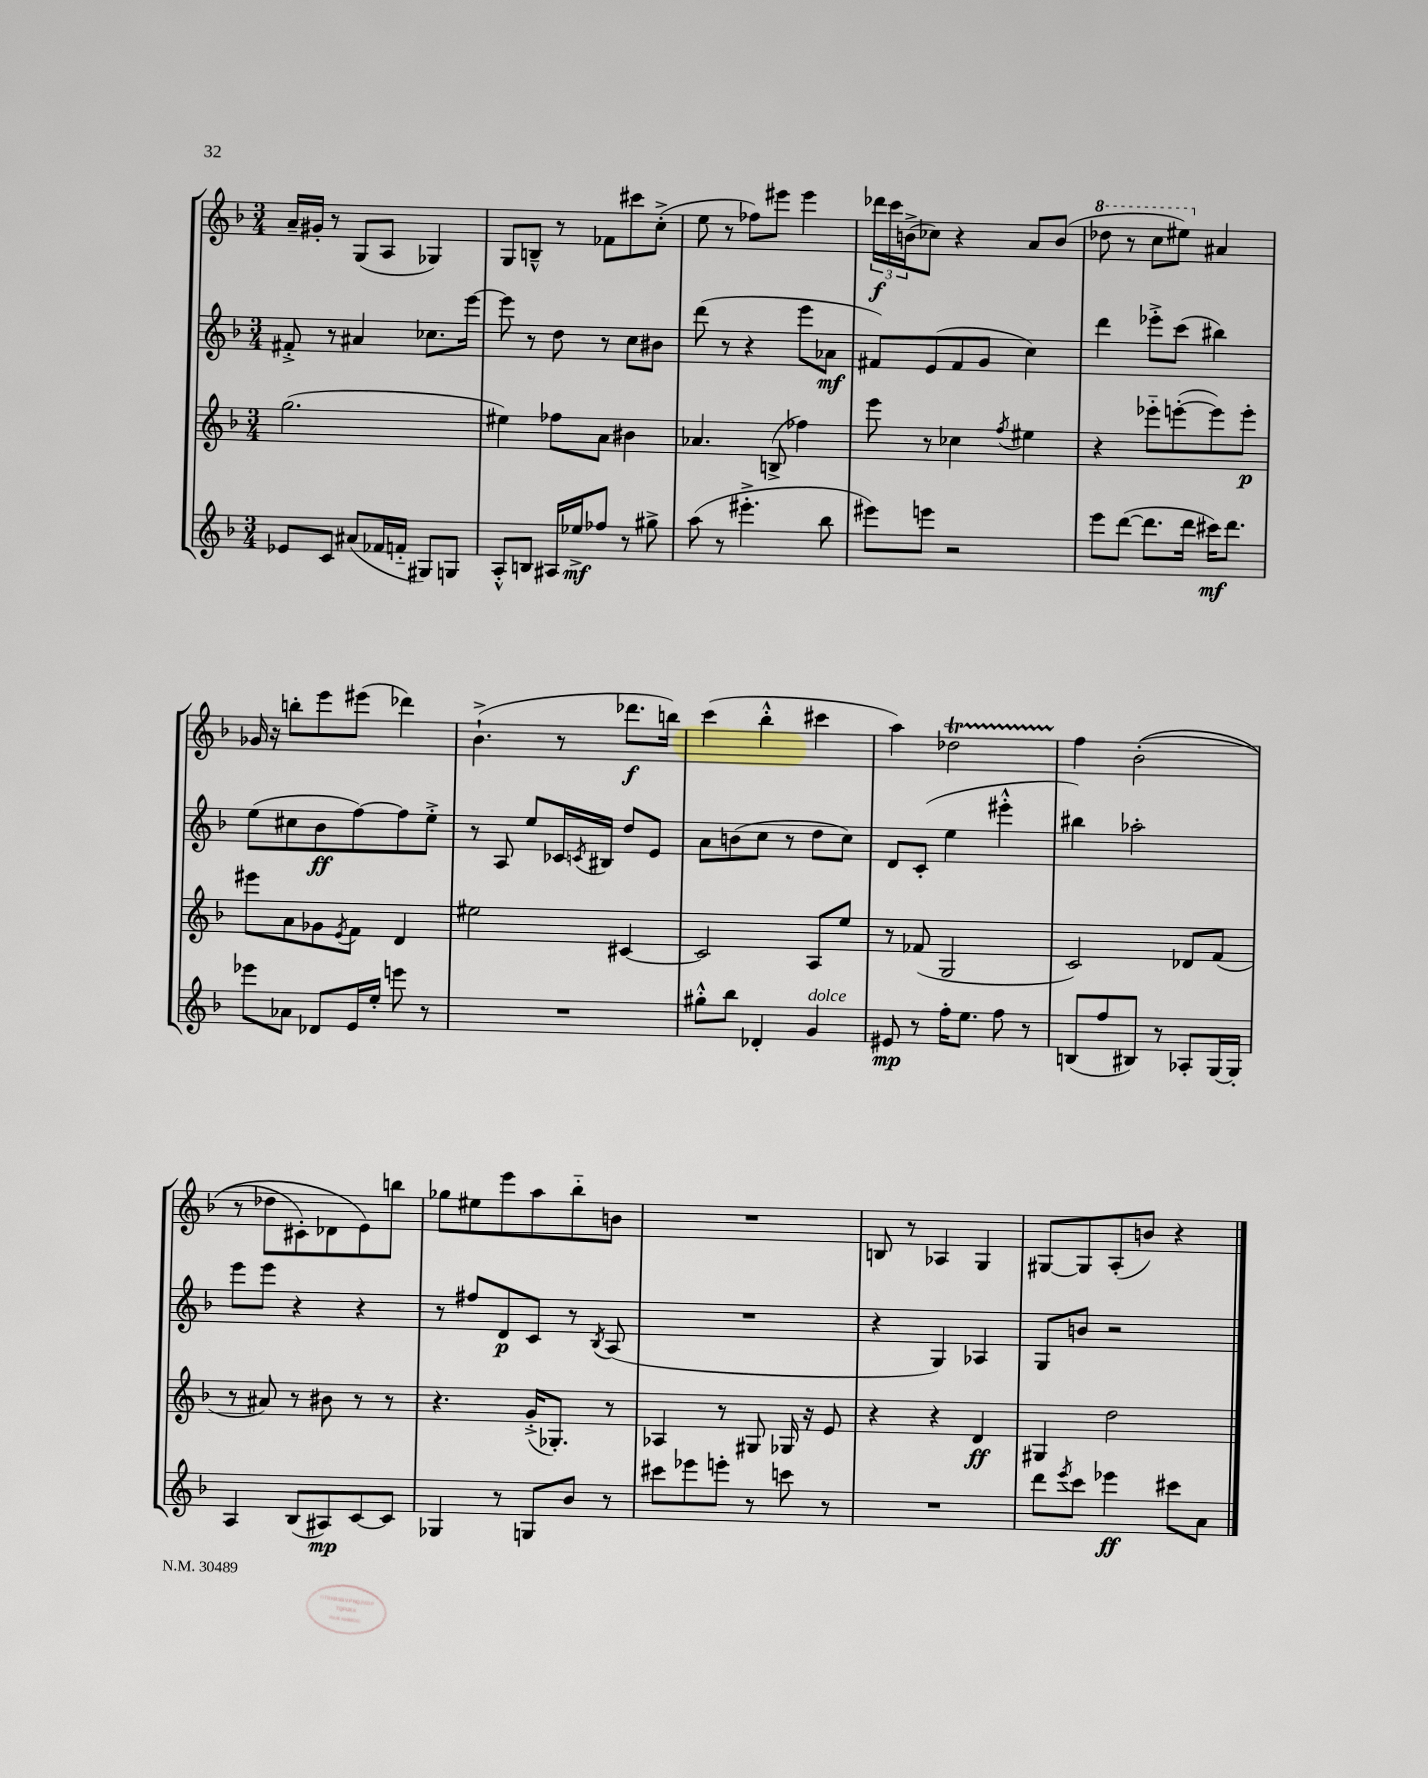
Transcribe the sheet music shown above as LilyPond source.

<<
\new StaffGroup <<
\new Staff = "s0" {
    \clef treble \key f \major \numericTimeSignature \time 3/4
    a'16-- gis'16-. r8 g8( a8 ges4) |
    g8 b8---^ r8 fes'8 cis'''8 c''8-.->( |
    e''8 r8 fes''8) eis'''8 eis'''4 |
    \tuplet 3/2 { des'''16\f c'''16 b'16->( } ces''8) r4 a'8 b'8( |
    \ottava #1 des'''8 r8 c'''8 eis'''8) \ottava #0 ais'4 |
    ges'16 r16 b''8-. e'''8 eis'''8( des'''4) |
    bes'4.-!->( r8 des'''8.\f b''16) |
    c'''4( bes''4-.-^ cis'''4 |
    a''4) des''2\startTrillSpan |
    f''4\stopTrillSpan bes'2-.(\( |
    r8 des''8 cis'8-.) des'8 e'8\) b''8 |
    ges''8 eis''8 e'''8 a''8 bes''8-_ b'8 |
    R2. |
    b8 r8 aes4 g4 |
    gis8~ gis8 a8-.( b'8) r4 \bar "|." |
}
\new Staff = "s1" {
    \clef treble \key f \major \numericTimeSignature \time 3/4
    fis'8-.-> r8 ais'4 ces''8. e'''16~ |
    e'''8 r8 d''8 r8 c''8 bis'8 |
    d'''8( r8 r4 e'''8 aes'8\mf |
    fis'8) e'8( fis'8 g'8 c''4) |
    d'''4 ees'''8-.-> c'''8( bis''4) |
    e''8( cis''8 bes'8\ff f''8~) f''8 e''8-.-> |
    r8 a8 e''8 ces'16 \acciaccatura { c'8 } bis16 d''8 e'8 |
    a'8 b'8( c''8 r8 d''8 c''8) |
    d'8 c'8-.( e''4 eis'''4-.-^ |
    bis''4) aes''2-. |
    e'''8 e'''8 r4 r4 |
    r8 fis''8 d'8\p c'8 r8 \acciaccatura { bes8 } a8( |
    R2. |
    r4 g4) aes4 |
    g8 b'8 r2 \bar "|." |
}
\new Staff = "s2" {
    \clef treble \key f \major \numericTimeSignature \time 3/4
    g''2.( |
    eis''4) fes''8 a'8 bis'4 |
    aes'4. b8->( fes''4) |
    e'''8 r8 ces''4 \acciaccatura { f''8 } eis''4 |
    r4 ees'''8-_ e'''8~-.( e'''8) e'''8-.\p |
    eis'''8 a'8 ges'8 \acciaccatura { e'8 } f'8 d'4 |
    eis''2 cis'4~ |
    cis'2 a8 e''8 |
    r8 fes'8( g2 |
    c'2) des'8 f'8( |
    r8 ais'8) r8 bis'8 r8 r8 |
    r4. g'16-.->( ges8.-.) r8 |
    aes4 r8 gis8 ges16 r16 e'8 |
    r4 r4 d'4\ff |
    gis4 d''2 \bar "|." |
}
\new Staff = "s3" {
    \clef treble \key f \major \numericTimeSignature \time 3/4
    ees'8 c'8 ais'8( fes'16 f'16-_ gis8) g8 |
    a8-.-^ b8 ais16 ees''16->\mf fes''8 r8 gis''8-> |
    a''8( r8 eis'''4.-.-> bes''8 |
    eis'''8) e'''8 r2 |
    e'''8 d'''8~( d'''8. d'''16 cis'''16\mf) d'''8. |
    ees'''8 aes'8 des'8 e'16 e''16-. e'''8 r8 |
    R2. |
    gis''8-.-^ bes''8 des'4-. g'4^\markup { \italic "dolce" } |
    eis'8\mp r8 f''16-. e''8. f''8 r8 |
    b8( f''8 bis8) r8 aes8-. g16~ g16-. |
    a4 bes8( ais8\mp) c'8~ c'8 |
    ges4 r8 g8 bes'8 r8 |
    cis'''8 ees'''8 e'''8-. r8 c'''8 r8 |
    R2. |
    d'''8 \acciaccatura { e'''8 } c'''8 ees'''4\ff cis'''8 a'8 \bar "|." |
}
>>
>>
\layout { \context { \Score \remove "Bar_number_engraver" } }
